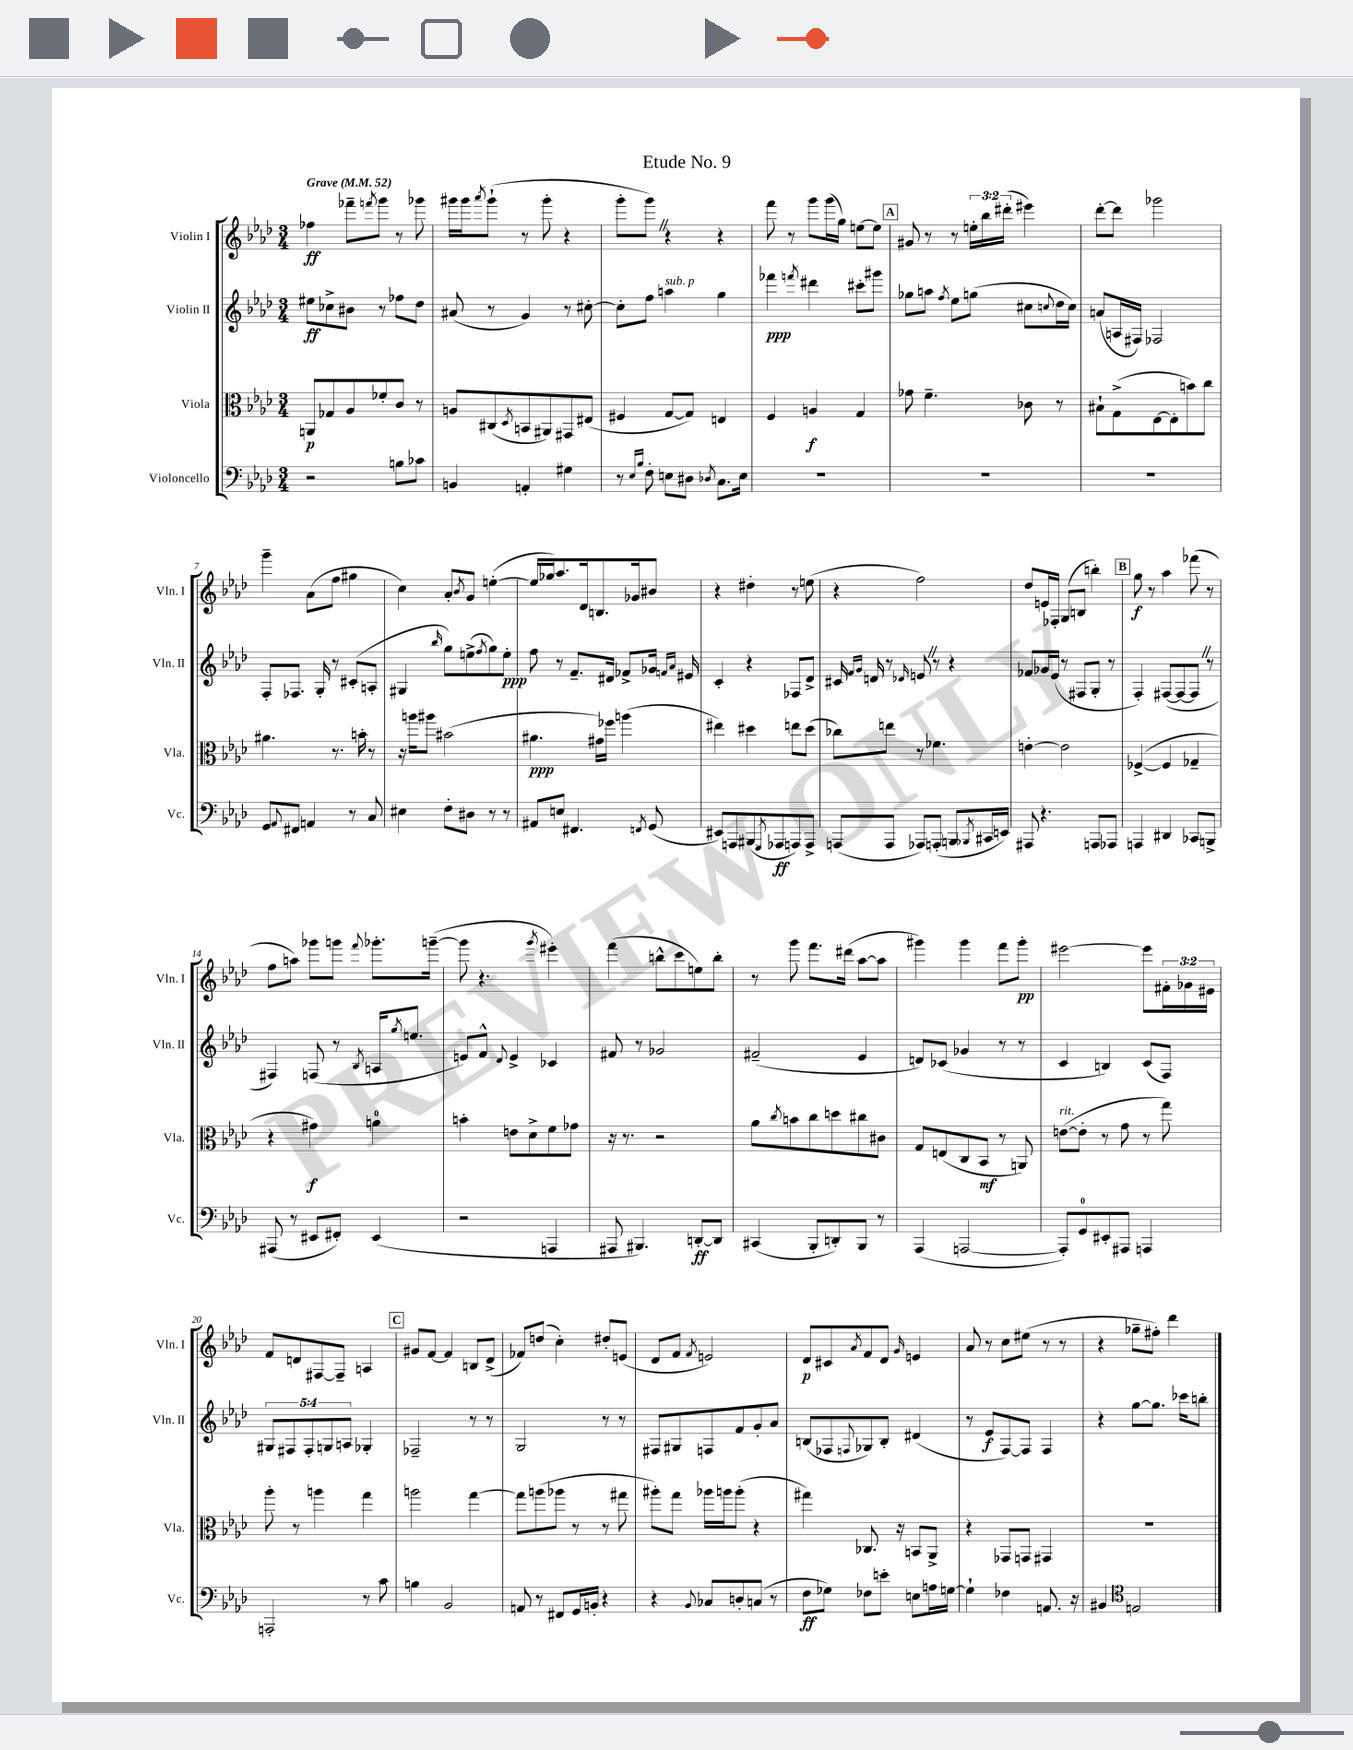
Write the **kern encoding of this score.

**kern	**dynam	**kern	**dynam	**kern	**dynam	**kern	**dynam
*part4	*part4	*part3	*part3	*part2	*part2	*part1	*part1
*staff4	*staff4	*staff3	*staff3	*staff2	*staff2	*staff1	*staff1
*I"Violoncello	*	*I"Viola	*	*I"Violin II	*	*I"Violin I	*
*I'Vc.	*	*I'Vla.	*	*I'Vln. II	*	*I'Vln. I	*
*clefF4	*	*clefC3	*	*clefG2	*	*clefG2	*
*k[b-e-a-d-]	*	*k[b-e-a-d-]	*	*k[b-e-a-d-]	*	*k[b-e-a-d-]	*
*M3/4	*	*M3/4	*	*M3/4	*	*M3/4	*
*MM52	*	*MM52	*	*MM52	*	*MM52	*
=1	=1	=1	=1	=1	=1	=1	=1
!	!	!	!	!	!	!LO:TX:a:B:t=Grave	!
2r	.	8AAn/L	p	8ee#X\L	ff	4ff-X\	ff
.	.	8G-X/	.	8cc-X^\	.	.	.
.	.	8A-/	.	8b#X\J	.	8fff-X~\L	.
.	.	.	.	.	.	8qfffn/	.
.	.	8f-X'/	.	8r	.	8ggg\J	.
8Bn\L	.	8c/J	.	8ff-X\L	.	8r	.
8c-X\J	.	8r	.	8dd-\J	.	8ggg-X\	.
=2	=2	=2	=2	=2	=2	=2	=2
4BBn/	.	8An/L	.	(8a#X/	.	16ggg#X\LL	.
.	.	.	.	.	.	16ggg#\J	.
.	.	.	.	.	.	8qaaa-/	.
.	.	(8C#X/	.	8r	.	(8ggg#`\J	.
.	.	8qD-/	.	.	.	.	.
4AAn'/	.	8BBn/	.	4g/)	.	8r	.
.	.	8AA#X/)	.	.	.	8ggg#'\	.
4G#X\	.	8GG#X/	.	8r	.	4r	.
.	.	(8E#X/J	.	[8cc#X'\	.	.	.
=3	=3	=3	=3	=3	=3	=3	=3
8r	.	4F#X/	.	8cc#'\L]	.	8ggg'\L	.
16qqE-/LL	.	.	.	.	.	.	.
16qqB-/JJ	.	.	.	.	.	.	.
8F'\	.	.	.	8ff\J	.	8gggZ\J)	.
!	!	!	!	!LO:TX:a:i:t=sub. p	!	!	!
8En\L	.	[8G/L	.	4aan\	.	4r	.
8D#X\J	.	8G/J])	.	.	.	.	.
8qD-X/	.	.	.	.	.	.	.
8.C\L	.	4En/	.	4gg\	.	4r	.
16E\Jk	.	.	.	.	.	.	.
=4	=4	=4	=4	=4	=4	=4	=4
2.r	.	4F/	.	4fff-X\	ppp	8fff\	.
.	.	.	.	.	.	8r	.
.	.	.	.	8qfffn/	.	.	.
.	.	4An/	f	4ddd#X\	.	8ggg\L	.
.	.	.	.	.	.	(16ggg\L	.
.	.	.	.	.	.	16gg\JJ)	.
.	.	4G/	.	8ccc#X'\L	.	[8een\L	.
.	.	.	.	8ggg#X\J	.	8ee\J]	.
!!LO:REH:place=s1:t=A
=5	=5	=5	=5	=5	=5	=5	=5
2.r	.	8g-X\	.	8gg-X\L	.	8g#X/	.
.	.	4.f~\	.	8aan\J	.	8r	.
.	.	.	.	8qff/	.	.	.
.	.	.	.	8ee-\L	.	8r	.
.	.	.	.	(8ggn\J	.	24een'\LL	.
.	.	.	.	.	.	24bb-\	.
.	.	.	.	.	.	(24ddd#X'\JJ	.
.	.	8c-X\	.	8cc#X\L	.	4eee#X\)	.
.	.	.	.	8qqccn/	.	.	.
.	.	8r	.	16dd-\L	.	.	.
.	.	.	.	16cc\JJ)	.	.	.
=6	=6	=6	=6	=6	=6	=6	=6
2.r	.	8B#X`\L	.	(8an/L	.	[8ddd-'\L	.
.	.	(8G^\	.	16An/L	.	8ddd-\J]	.
.	.	.	.	16F#X/JJ)	.	.	.
.	.	[8E-\	.	2F-X/	.	2ggg-X\	.
.	.	8E-'\]	.	.	.	.	.
.	.	8bn\)	.	.	.	.	.
.	.	8cc\J	.	.	.	.	.
!!LO:LB:g=z
=7	=7	=7	=7	=7	=7	=7	=7
8GG/L	.	4.a#X\	.	8F'/L	.	4ggg~\	.
8qqAA-/	.	.	.	.	.	.	.
8FF#X/J	.	.	.	8.F-X/J	.	.	.
4AAn/	.	.	.	.	.	(8a-\L	.
.	.	.	.	16G'/	.	.	.
.	.	8.r	.	8r	.	8ff\J	.
8r	.	.	.	(8c#X'/L	.	4gg#X\	.
.	.	16bn'\	.	.	.	.	.
8C/	.	8r	.	8An'/J	.	.	.
=8	=8	=8	=8	=8	=8	=8	=8
4E#X\	.	16r	.	4G#X/	.	4cc\)	.
.	.	16aan\KL	.	.	.	.	.
.	.	8aa#X\J	.	.	.	.	.
.	.	.	.	16qqbb-/	.	.	.
8F'\L	.	(2b#X\	.	8gg\L)	.	8a-'/L	.
.	.	.	.	.	.	8qb-/	.
8D#X\J	.	.	.	(8een^\	.	8g/J	.
.	.	.	.	8qff/	.	.	.
8r	.	.	.	8gg\)	.	([4een'\	.
8r	.	.	.	8ee'\J	ppp	.	.
=9	=9	=9	=9	=9	=9	=9	=9
8AA#X/L	.	4.a#X\	ppp	8ff\	.	16ee/LL]	.
.	.	.	.	.	.	16gg-X/J)	.
8En/J	.	.	.	8r	.	8.aa-/	.
4.FF#X/	.	.	.	8.f~/L	.	.	.
.	.	.	.	.	.	16d-/k	.
.	.	16g#X\LL)	.	.	.	8.Bn/	.
.	.	16ff-X\JJ	.	16d#X/Jk	.	.	.
.	.	(4aan\	.	8f-X^/L	.	.	.
.	.	.	.	.	.	16g-X/k	.
8qFFn/	.	.	.	.	.	.	.
(8GG/	.	.	.	16g-X/Jk	.	8b#X/J	.
.	.	.	.	16qqfn/LL	.	.	.
.	.	.	.	16qqa-/JJ	.	.	.
.	.	.	.	16e#X/	.	.	.
=10	=10	=10	=10	=10	=10	=10	=10
8EE#X/L)	.	4ee#X\)	.	4c'/	.	4r	.
8AAAn/	.	.	.	.	.	.	.
(8BBB#X/	.	4dd#X\	.	4r	.	4dd#X'\	.
8qGGG/	.	.	.	.	.	.	.
8AAA-X/	ff	.	.	.	.	.	.
8AAAn/)	.	8een\L	.	8F-X/L	.	8r	.
8AAA^/J	.	(8dd#\J	.	8d-^/J	.	(8een\	.
=11	=11	=11	=11	=11	=11	=11	=11
(8AAAn/L	.	8cc-X\L)	.	16c#X/	.	4r	.
.	.	.	.	16qqf/LL	.	.	.
.	.	.	.	16qqg/JJ	.	.	.
.	.	.	.	16dn/	.	.	.
8AAA/J	.	8een\J	.	8r	.	.	.
.	.	.	.	16qqd-X/	.	.	.
8AAA-X/L)	.	8r	.	8enZ/	.	2ff\)	.
(8AAAn'/J	.	4.f-X\	.	8r	.	.	.
8BBBn/L	.	.	.	4r	.	.	.
8qBBB-X/	.	.	.	.	.	.	.
16CC#X/L	.	.	.	.	.	.	.
16EEn/JJ)	.	.	.	.	.	.	.
=12	=12	=12	=12	=12	=12	=12	=12
8AAA#X/	.	[4en'\	.	8f-X/L	.	8dd-/L	.
4.r	.	.	.	16g-X/L	.	16en/L	.
.	.	.	.	(16e-/JJ	.	16F-X'/JJ	.
.	.	2e\]	.	8r	.	(8G/L	.
.	.	.	.	8F#X/L	.	8Bn/J	.
8AAAn/L	.	.	.	8G'/J	.	4bbn'\)	.
8AAA-X/J	.	.	.	8r	.	.	.
!!LO:REH:place=s1:t=B
=13	=13	=13	=13	=13	=13	=13	=13
4AAAn/	.	([4F-X^/	.	4F'/)	.	8gg\	f
.	.	.	.	.	.	8r	.
4DD#X/	.	4F-/]	.	([8F#X/L	.	4aa-\	.
.	.	.	.	8F#/_	.	.	.
8CC-X/L	.	4G-X~/	.	8F#Z/J]	.	(8fff-X\	.
8BBBn^/J	.	.	.	8r	.	8r	.
!!LO:LB:g=z
=14	=14	=14	=14	=14	=14	=14	=14
(8AAA#X/	.	4r	.	4F#X/)	.	8ff\L	.
8r	.	.	.	.	.	8aan\J)	.
8EE#X/L	.	4g#X\)	f	(8Fn/	.	8ggg-X\L	.
8FF#X'/J)	.	.	.	8r	.	8gggn\J	.
.	.	.	.	8qB-/	.	8qqfff/	.
(4EE#/	.	4an\	.	16An/KL	.	8.ggg-X'\L	.
.	.	.	.	8qgg/	.	.	.
.	.	.	.	8.een/J	.	.	.
.	.	.	.	.	.	([16gggn~\Jk	.
=15	=15	=15	=15	=15	=15	=15	=15
2r	.	4bn'\	.	8en/L)	.	8ggg\]	.
.	.	.	.	8f^^/J	.	4.r	.
.	.	.	.	8qqd-/	.	.	.
.	.	8en\L	.	4e^/	.	.	.
.	.	8d-^\	.	.	.	.	.
.	.	.	.	.	.	8qggg/	.
4AAAn/	.	8f\	.	4c-X/	.	4eee#X'\)	.
.	.	8g-X\J	.	.	.	.	.
=16	=16	=16	=16	=16	=16	=16	=16
8AAA#X/	.	16r	.	8f#X/	.	(4fff\	.
.	.	8.r	.	.	.	.	.
4.BBB#X/)	.	.	.	8r	.	.	.
.	.	2r	.	2g-X/	.	8bbn^^\L	.
.	.	.	.	.	.	8ccc\	.
[8DDn'/L	ff	.	.	.	.	8een\)	.
8DD/J]	.	.	.	.	.	8bb'\J	.
=17	=17	=17	=17	=17	=17	=17	=17
(4CC#X/	.	8a-\L	.	(2f#X~/	.	8r	.
.	.	8qcc/	.	.	.	.	.
.	.	8bn\	.	.	.	8ggg\	.
8BBB-'/L	.	8cc\	.	.	.	8.fff\L	.
8DDn'/)	.	8ddn\	.	.	.	.	.
.	.	.	.	.	.	(16ddd#X\Jk	.
8BBB-/J	.	8cc#X\	.	4e-/	.	[8aa-\L	.
8r	.	8c#X\J	.	.	.	8aa-\J]	.
=18	=18	=18	=18	=18	=18	=18	=18
(4AAA-/	.	8G/L	.	8dn/L)	.	4ggg#X\)	.
.	.	(8En/	.	(8c-X/J	.	.	.
[2AAAn/	.	8C/	.	4g-X/	.	4ggg#\	.
.	.	8BB-/J	mf	.	.	.	.
.	.	8r	.	8r	.	8fff\L	.
.	.	8AAn/)	.	8r	.	8ggg#'\J	pp
=19	=19	=19	=19	=19	=19	=19	=19
!	!	!LO:TX:a:i:t=rit.	!	!	!	!	!
8AAA'/L])	.	([8en\L	.	4c/	.	[2eee#X\	.
8GG/	.	8e'\J]	.	.	.	.	.
8EE#X'/	.	8r	.	4Bn/)	.	.	.
8AAA#X/J	.	8g\	.	.	.	.	.
4AAAn/	.	8r	.	(8c/L	.	8eee#\L]	.
.	.	8gg\)	.	8F/J)	.	24f#X'\L	.
.	.	.	.	.	.	24g-X\	.
.	.	.	.	.	.	24e#X\JJ	.
!!LO:LB:g=z
=20	=20	=20	=20	=20	=20	=20	=20
2AAAn'/	.	8aa-'\	.	10G#X/L	.	8f/L	.
.	.	.	.	10F#X/	.	.	.
.	.	8r	.	.	.	8dn/	.
.	.	.	.	10F#'/	.	.	.
.	.	4aan\	.	.	.	[8F#X/	.
.	.	.	.	10Gn/	.	.	.
.	.	.	.	.	.	8F#~/J]	.
.	.	.	.	10An/J	.	.	.
8r	.	4gg\	.	4G-X'/	.	4An/	.
8c\	.	.	.	.	.	.	.
!!LO:REH:place=s1:t=C
=21	=21	=21	=21	=21	=21	=21	=21
4Bn\	.	2aan\	.	2F-X~/	.	8g#X/L	.
.	.	.	.	.	.	[8f/J	.
2BB-/	.	.	.	.	.	4f/]	.
.	.	[4gg\	.	8r	.	8Bn/L	.
.	.	.	.	8r	.	(8d-^/J	.
=22	=22	=22	=22	=22	=22	=22	=22
8AAn/	.	8gg\L]	.	2G/	.	8f-X/L)	.
8r	.	(8aan\	.	.	.	(8ddn/J	.
8FF#X/L	.	8aa-X\J	.	.	.	4cc'\)	.
16GG/L	.	8r	.	.	.	.	.
16BBn'/JJ	.	.	.	.	.	.	.
4r	.	8r	.	8r	.	8dd#X'/L	.
.	.	8gg#X\	.	8r	.	(8en/J	.
=23	=23	=23	=23	=23	=23	=23	=23
4r	.	8aa#X'\L)	.	8F#X/L	.	8d-/L	.
.	.	8gg\J	.	8G#X/	.	8f/J	.
8qqBB-/	.	.	.	.	.	8qf/	.
8C-X/L	.	16aa-X\LL	.	8Fn/	.	2en/)	.
.	.	16aan\J	.	.	.	.	.
8Dn'/	.	(8aa'\J	.	8f/	.	.	.
(8Cn/J	.	4r	.	8g'/	.	.	.
8r	.	.	.	8a-/J	.	.	.
=24	=24	=24	=24	=24	=24	=24	=24
8F\L	ff	4gg#X\)	.	(8Bn/L	.	8d-/L	p
8G-X\J)	.	.	.	8F-X/	.	8c#X/	.
.	.	.	.	8qqFn/	.	8qa-/	.
8F-X\L	.	8.C-X/	.	8G-X/)	.	8f/	.
8en'\J	.	.	.	8B'/J	.	8d-/J	.
.	.	16r	.	.	.	.	.
.	.	.	.	.	.	16qqg/	.
8En\L	.	8BBn/L	.	(4d#X/	.	4en/	.
16An\L	.	8AA-^/J	.	.	.	.	.
[16Gn\JJ	.	.	.	.	.	.	.
=25	=25	=25	=25	=25	=25	=25	=25
4G`\]	.	4r	.	8r	.	8a-/	.
.	.	.	.	8e-/L	f	8r	.
4F-X\	.	8GG-X/L	.	[8F/)	.	8cc\L	.
.	.	8GGn/J	.	8F/J]	.	(8ee#X\J	.
8.AAn/	.	4GG#X/	.	4F/	.	8r	.
.	.	.	.	.	.	8r	.
16r	.	.	.	.	.	.	.
=26	=26	=26	=26	=26	=26	=26	=26
4BB#X/	.	2.r	.	4r	.	4r	.
*clefC4	*	*	*	*	*	*	*
2En/	.	.	.	[8gg\L	.	8gg-X~\L	.
.	.	.	.	8.gg\J]	.	8ff#X'\J)	.
.	.	.	.	.	.	4ddd-\	.
.	.	.	.	16ccc-X\KL	.	.	.
.	.	.	.	8bbn'\J	.	.	.
==	==	==	==	==	==	==	==
*-	*-	*-	*-	*-	*-	*-	*-
